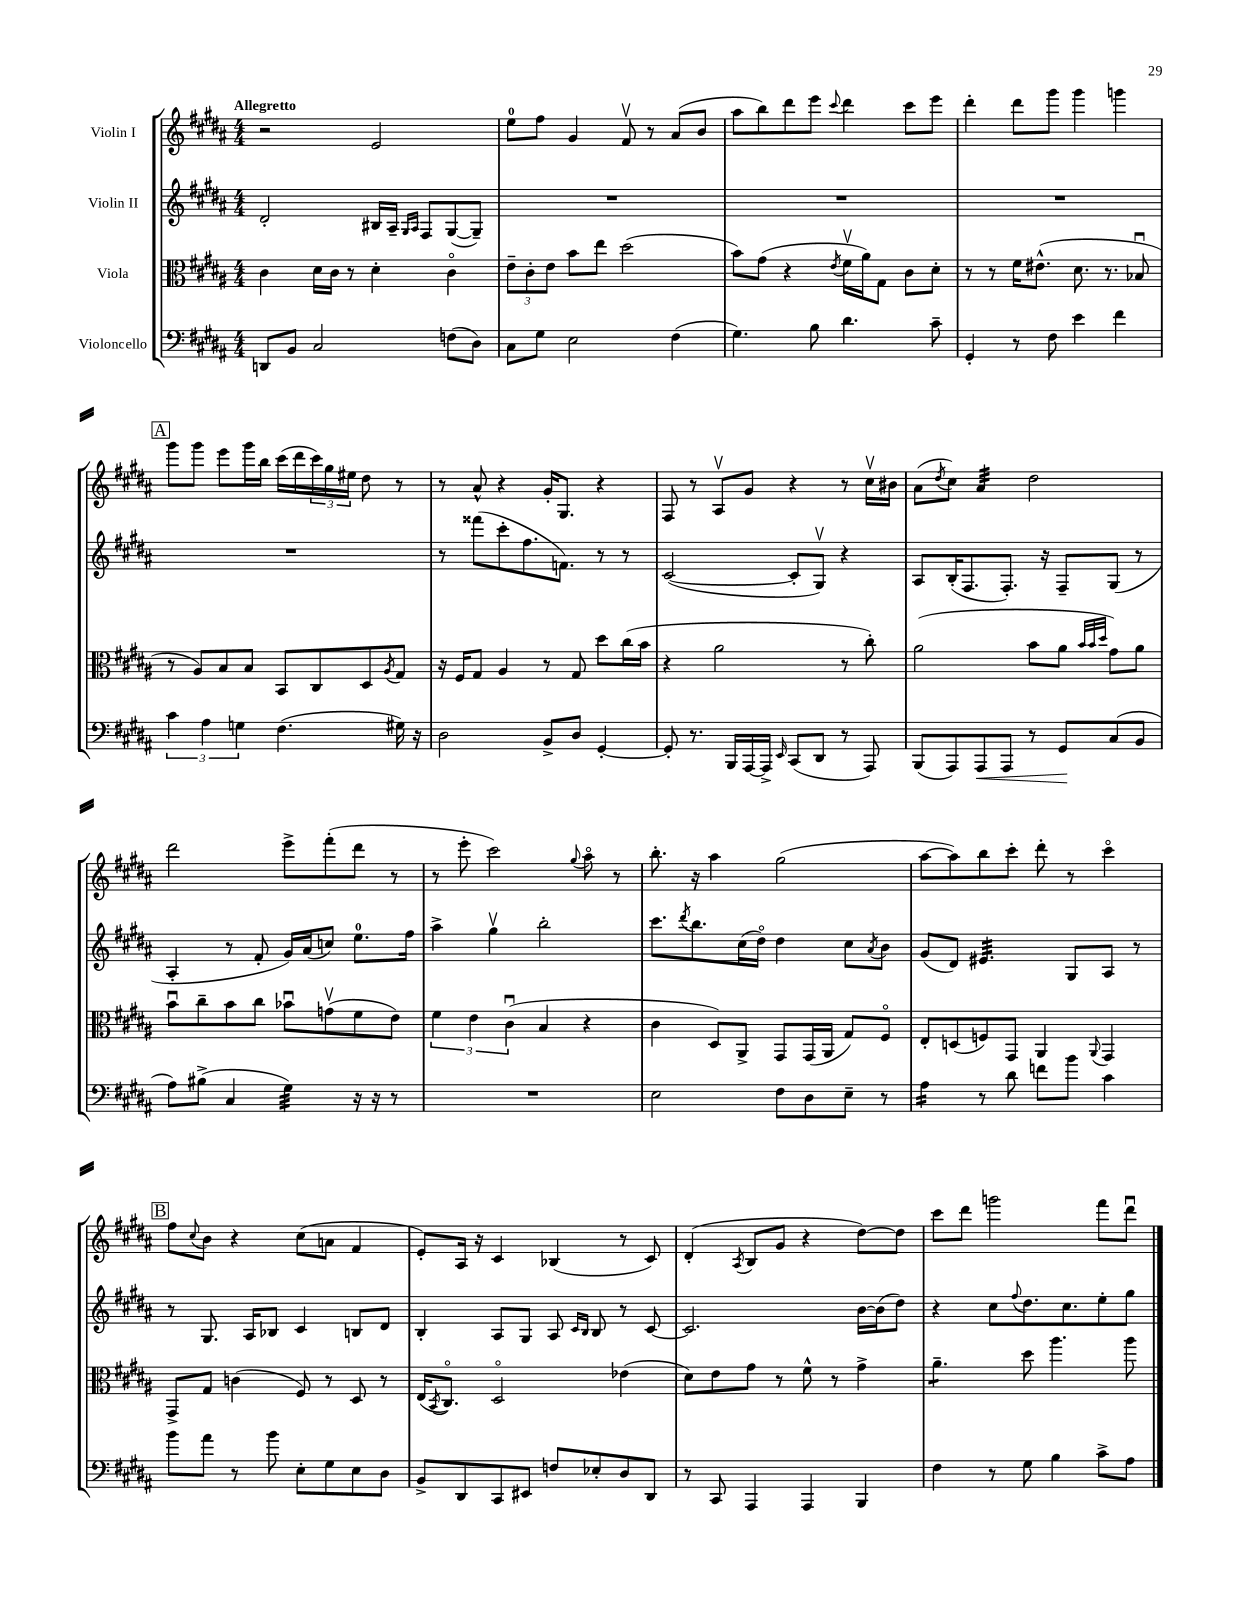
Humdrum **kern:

**kern	**kern	**kern	**kern
*staff4	*staff3	*staff2	*staff1
*clefF4	*clefC3	*clefG2	*clefG2
*k[f#c#g#d#a#]	*k[f#c#g#d#a#]	*k[f#c#g#d#a#]	*k[f#c#g#d#a#]
*M4/4	*M4/4	*M4/4	*M4/4
8DD	4c#	2d#'	2r
8BB	.	.	.
2C#	16d#	.	.
.	16c#	.	.
.	8r	.	.
.	4d#'	16B#	2e
.	.	16A#~	.
.	.	16qqG#	.
.	.	16qqA#	.
.	.	8F#	.
(8F	4c#o	([8G#	.
8D#)	.	8G#~])	.
=	=	=	=
8C#	12e~	1r	8ee
.	12c#'	.	.
8G#	.	.	8ff#
.	12e	.	.
2E	8b	.	4g#
.	8ee	.	.
.	(2dd#	.	8f#v
.	.	.	8r
(4F#	.	.	(8a#
.	.	.	8b
=	=	=	=
4.G#)	8b)	1r	8aa#
.	(8g#	.	8bb)
.	4r	.	8ddd#
8B	.	.	8eee
.	8qe	.	8qqccc#
4.d#	16f#v	.	4ddd#
.	16a#)	.	.
.	8G#	.	.
.	8c#	.	8ccc#
8c#~	8d#'	.	8eee
=	=	=	=
4GG#'	8r	1r	4ddd#'
.	8r	.	.
8r	16f#	.	8ddd#
.	(8.e#^^	.	.
8F#	.	.	8ggg#
4e	8.d#	.	4ggg#
.	8.r	.	.
4f#	.	.	4ggg
.	8B-u	.	.
=	=	=	=
6c#	8r	1r	8ggg#
.	8A#)	.	8ggg#
6A#	.	.	.
.	8B	.	8eee
6G	.	.	.
.	8B	.	16ggg#
.	.	.	16bb
(4.F#	8BB	.	(16ccc#
.	.	.	16ddd#
.	8C#	.	24ccc#)
.	.	.	24gg#
.	.	.	24ee#
.	8D#	.	8dd#
.	8qA#	.	.
16G#)	8G#	.	8r
16r	.	.	.
=	=	=	=
2D#	16r	8r	8r
.	16F#	.	.
.	8G#	(8fff##	8a#^^
.	4A#	8ccc#'	4r
.	.	8.ff#	.
8BB^	8r	.	16g#'
.	.	8.f)	8.G#
8D#	8G#	.	.
[4GG#'	8dd#	8r	4r
.	(16cc#	8r	.
.	16b	.	.
=	=	=	=
8GG#']	4r	([2c#	8F#
8.r	.	.	8r
.	2a#	.	8A#v
16BBB	.	.	.
[16AAA#	.	.	8g#
16AAA#^]	.	.	.
16qqEE	.	.	.
(8CC#	.	8c#']	4r
8DD#	.	8G#v)	.
8r	8r	4r	8r
8AAA#)	8cc#')	.	16cc#v
.	.	.	16b#
=	=	=	=
(8BBB	(2a#	8A#	(8a#
.	.	.	8qdd#
8AAA#)	.	(16B'	8cc#)
.	.	8.F#	.
8AAA#	.	.	4a#
8AAA#	.	8.F#')	.
8r	8b	.	2dd#
.	.	16r	.
8GG#	8a#	8F#~	.
.	32qqb	.	.
.	32qqb	.	.
.	32qqdd#	.	.
(8C#	8g#)	(8G#	.
8BB	8a#	8r	.
=	=	=	=
8A#)	8bu	4A#'	2ddd#
(8B#^	8cc#~	.	.
4C#	8b	8r	.
.	8cc#	8f#'	.
4G#)	8b-u	16g#)	8eee^
.	.	(16a#	.
.	(8gv	8cc)	(8fff#'
16r	8f#	8.ee	8ddd#
16r	.	.	.
8r	8e)	.	8r
.	.	16ff#	.
=	=	=	=
1r	6f#	4aa#^	8r
.	.	.	8eee'
.	6e	.	.
.	.	4gg#v	2ccc#)
.	(6c#u	.	.
.	4B	2bb'	.
.	.	.	8qqgg#
.	4r	.	8aa#o
.	.	.	8r
=	=	=	=
2E	4c#	8.ccc#	8.bb'
.	.	8qddd#	.
.	.	8.bb	16r
.	8D#)	.	4aa#
.	8AA#^	(16cc#	.
.	.	16dd#o)	.
8F#	8GG#	4dd#	(2gg#
8D#	(16GG#	.	.
.	16AA#	.	.
8E~	8G#)	8cc#	.
.	.	8qa#	.
8r	8F#o	8b	.
=	=	=	=
4A#	8E'	(8g#	[8aa#
.	(8D	8d#)	8aa#])
8r	8F)	4.e#	8bb
8d#	8GG#	.	8ccc#'
8f	4AA#	.	8ddd#'
8b	.	8G#	8r
.	8qqAA#	.	.
4c#	4GG#	8A#	4ccc#o
.	.	8r	.
=	=	=	=
8b	8GG#^	8r	8ff#
.	.	.	8qqcc#
8a#	8G#	8.G#	8b
8r	(4c	.	4r
.	.	16A#	.
8b	.	8B-	.
8E'	8F#)	4c#	(8cc#
8G#	8r	.	8a
8E	8D#	8B	4f#
8D#	8r	8d#	.
=	=	=	=
8BB^	(16E	4B'	8e')
.	8qBB	.	.
.	8.C#o)	.	.
8DD#	.	.	16A#
.	.	.	16r
8CC#	2D#o	8A#	4c#
8EE#	.	8G#	.
8F	.	8A#	(4B-
.	.	16qqc#	.
.	.	16qqB	.
8E-'	.	8B	.
8D#	(4e-	8r	8r
8DD#	.	[8c#	8c#)
=	=	=	=
8r	8d#)	2.c#]	(4d#'
8CC#	8e	.	.
.	.	.	8qA#
4AAA#	8g#	.	8B
.	8r	.	8g#
4AAA#	8f#^^	.	4r
.	8r	.	.
4BBB	4g#^	[16b	[8dd#)
.	.	(16b]	.
.	.	8dd#)	8dd#]
=	=	=	=
4F#	4.a#~	4r	8ccc#
.	.	.	8ddd#
8r	.	8cc#	2ggg
.	.	8qqff#	.
8G#	8dd#	8.dd#	.
4B	4.aa#	.	.
.	.	8.cc#	.
8c#^	.	8ee'	8fff#
8A#	8aa#	8gg#	8ddd#u
==	==	==	==
*-	*-	*-	*-
